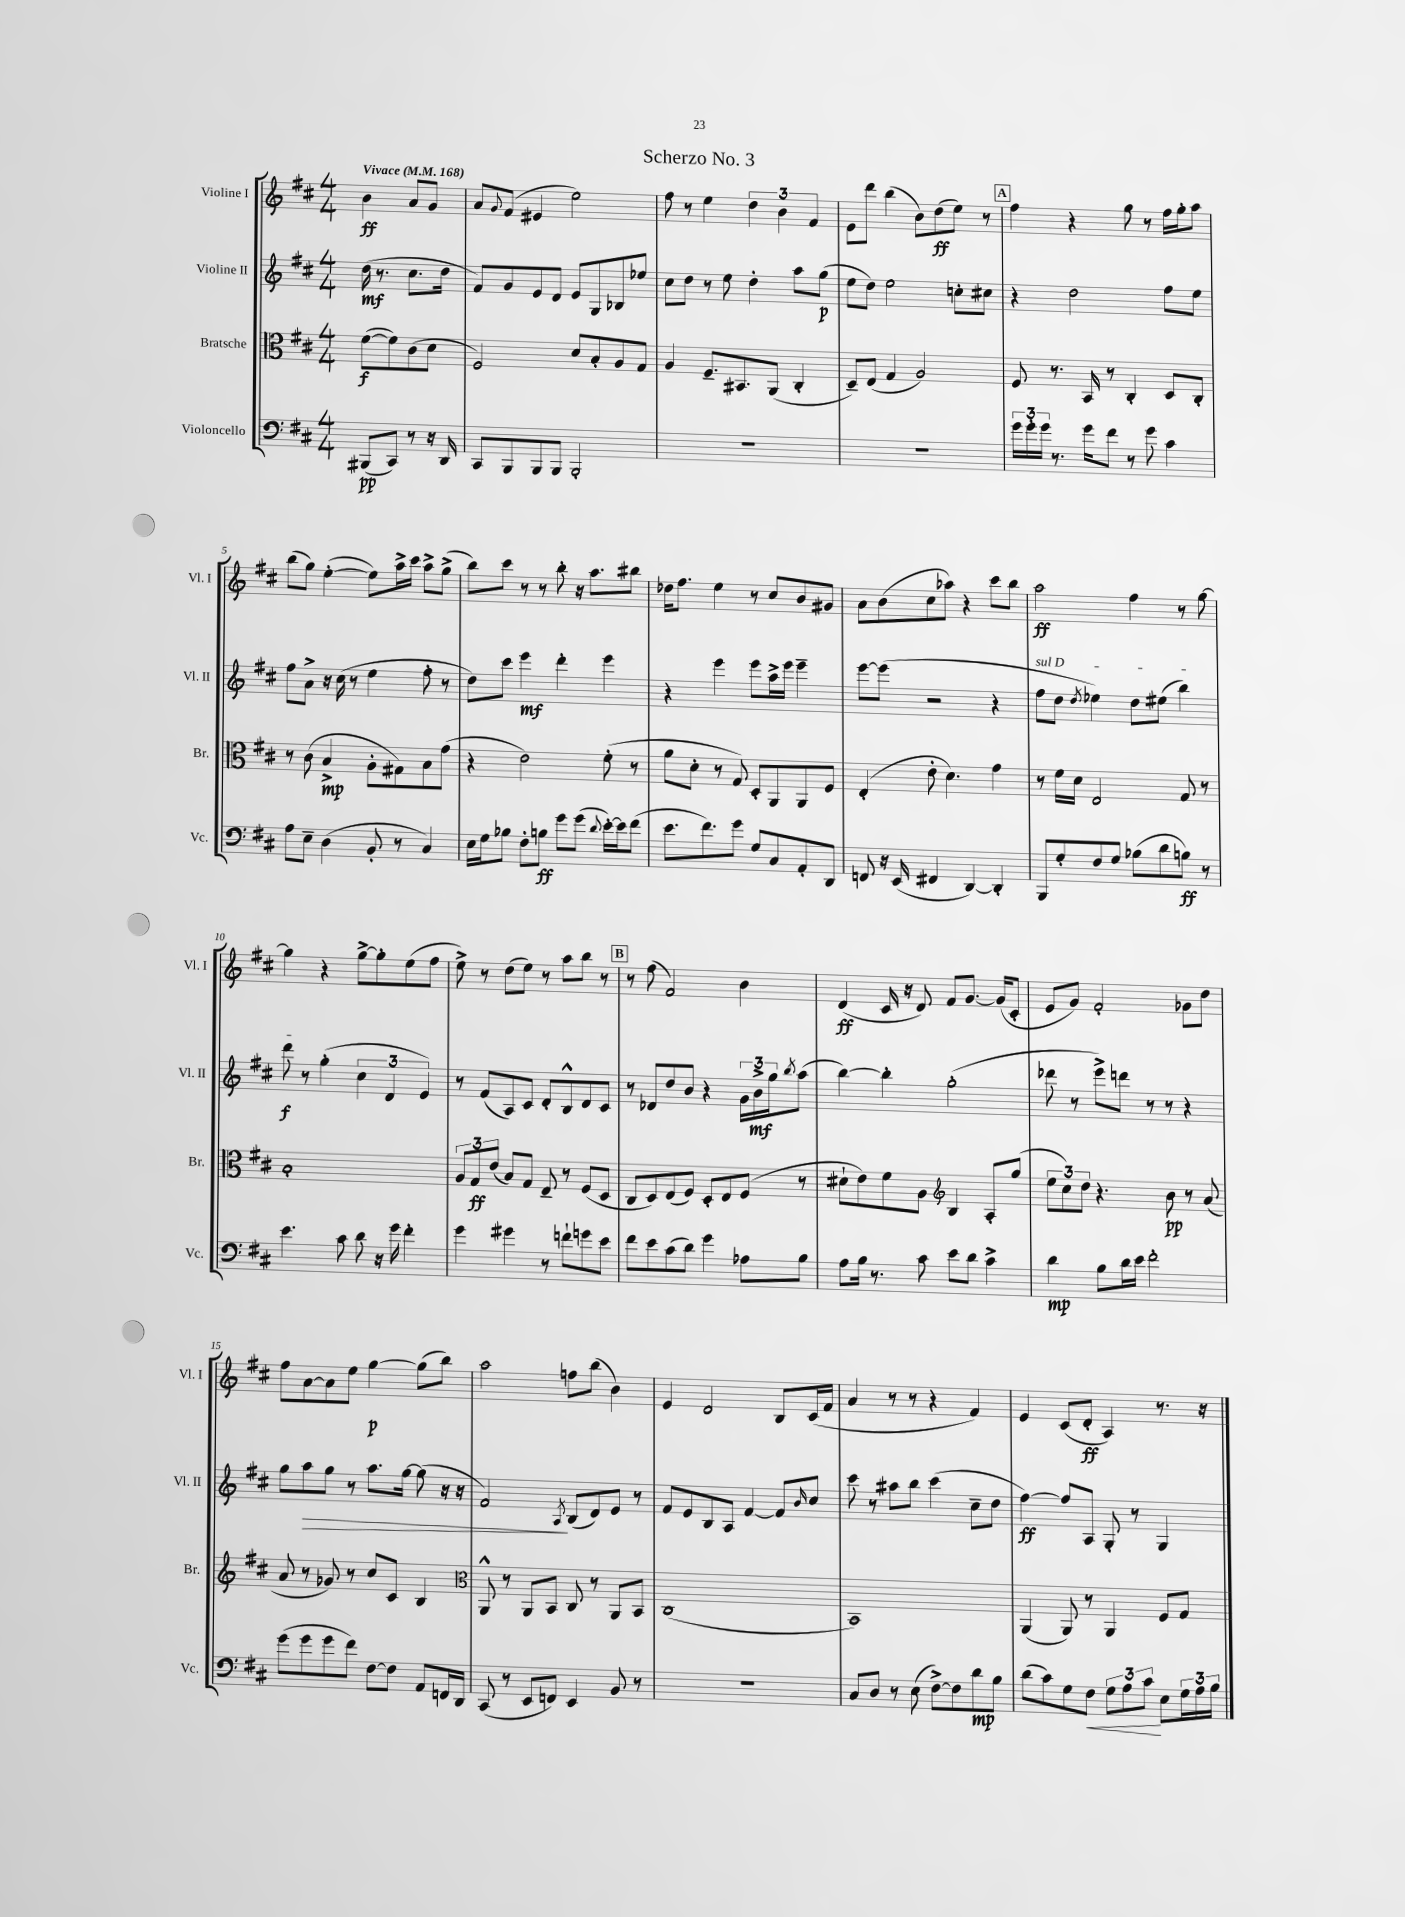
\header { title = "Scherzo No. 3" }
<<
\new StaffGroup <<
\new Staff = "s0" \with { instrumentName = "Violine I" shortInstrumentName = "Vl. I" } {
    \clef treble \key d \major \numericTimeSignature \time 4/4 \partial 2 \tempo "Vivace" 4 = 168
    b'4\ff a'8 g'8 |
    a'8 \appoggiatura { g'8 } fis'8( eis'4 e''2) |
    fis''8 r8 e''4 \tuplet 3/2 { d''4 b'4 fis'4 } |
    e'8 d'''8 b''4( b'8) d''8\ff( e''8) r8 |
    \mark \markup { \box "A" } fis''4 r4 g''8 r8 fis''16 g''16-. a''8 |
    b''8( g''8) e''4~-.( e''8) a''16-> cis'''16 a''8-> g''8->( |
    b''8) cis'''8 r8 r8 b''8-. r16 a''8. bis''8 |
    des''16 fis''8. e''4 r8 cis''8 b'8 gis'8 |
    a'8 b'8( cis''8 aes''8) r4 cis'''8 b''8 |
    a''2\ff fis''4 r8 g''8~ |
    g''4 r4 g''8~-> g''8-. e''8( fis''8 |
    e''8->) r8 d''8( e''8) r8 a''8 b''8 r8 |
    \mark \markup { \box "B" } r8 fis''8( fis'2) b'4 |
    d'4\ff( cis'16 r16 d'8) fis'8 g'8.~ g'16( cis'8-. |
    e'8 g'8) fis'2-. ges'8 d''8 |
    fis''8 a'8~ a'8 e''8 g''4~\p g''8( b''8) |
    a''2 f''8 b''8( b'4) |
    e'4 d'2 b8 cis'16( fis'16 |
    a'4 r8 r8 r4 fis'4) |
    e'4 cis'8( d'8-.\ff a4) r8. r16 \bar "|." |
}
\new Staff = "s1" \with { instrumentName = "Violine II" shortInstrumentName = "Vl. II" } {
    \clef treble \key d \major \numericTimeSignature \time 4/4 \partial 2
    d''16\mf( r8. cis''8. d''16 |
    fis'8) g'8 e'8 d'8 e'8 g8 bes8 ees''8 |
    cis''8 d''8 r8 e''8 d''4-. a''8 g''8\p( |
    e''8 d''8) e''2 c''8-. cis''8 |
    \mark \markup { \box "A" } r4 d''2 fis''8 e''8 |
    fis''8 a'8-> r16 cis''16( r8 e''4 fis''8-. r8 |
    d''8) cis'''8 e'''4\mf d'''4-. e'''4 |
    r4 e'''4 e'''8 a''16-> e'''16 e'''4-- |
    e'''8~ e'''8( r2 r4 |
    \once \override TextSpanner.bound-details.left.text = \markup { \italic "sul D" } fis''8\startTextSpan d''8 \acciaccatura { d''8 } ees''4) d''8 eis''8( b''4) |
    d'''8\f\stopTextSpan r8 g''4-.( \tuplet 3/2 { cis''4 d'4 e'4) } |
    r8 fis'8( a8) cis'8 d'8-. b8-^ d'8 cis'8 |
    \mark \markup { \box "B" } r8 des'8 d''8 b'8 r4 \tuplet 3/2 { g'16 b'16->\mf g''16 } \acciaccatura { b''8 } a''8( |
    b''4~) b''4-. g''2-.( |
    des'''8 r8 e'''8->) d'''8 r8 r8 r4 |
    g''8 a''8\> g''8 r8 a''8. g''16~ g''8( r16 r16 |
    fis'2\!) \acciaccatura { a8 } b8( d'8) e'8 r8 |
    fis'8 e'8 b8 a8 fis'4~ fis'8 \grace { b'16 } cis''8 |
    cis'''8 r8 ais''8 b''8 cis'''4( cis''8-- d''8 |
    fis''4~\ff) fis''8 a8 g8-. r8 g4 \bar "|." |
}
\new Staff = "s2" \with { instrumentName = "Bratsche" shortInstrumentName = "Br." } {
    \clef alto \key d \major \numericTimeSignature \time 4/4 \partial 2
    fis'8~\f( fis'8) cis'8( d'8 |
    fis2) d'8 b8-. a8 g8 |
    a4 fis8.-- bis,8. a,8( cis4-. |
    d8--) e8( g4 a2) |
    \mark \markup { \box "A" } fis8 r8. b,16 r8 cis4-. d8 cis8-. |
    r8 cis'8( b4->\mp a8-. gis8) b8 g'8( |
    r4 e'2) fis'8-.( r8 |
    a'8 d'8-. r8 g8) d8-. a,8 a,8 fis8 |
    e4-.( e'8-. d'4.) g'4 |
    r8 fis'16 d'16 e2 g8 r8 |
    b1-. |
    \tuplet 3/2 { a8 g8\ff e'8( } b8) g8 e8-- r8 fis8( d8 |
    \mark \markup { \box "B" } cis8 d8) e8( fis8) d8-. e8 fis8( r8 |
    dis'8-! e'8) fis'8 a8 \clef treble b4 a8-. g''8( |
    \tuplet 3/2 { e''8 cis''8) d''8 } r4. b'8\pp r8 a'8( |
    a'8 r8 ges'8) r8 cis''8 cis'8 b4 |
    \clef alto a,8-^ r8 a,8 b,8 cis8 r8 a,8 b,8 |
    cis1( |
    b,1) |
    a,4( a,8) r8 a,4 fis8 g8 \bar "|." |
}
\new Staff = "s3" \with { instrumentName = "Violoncello" shortInstrumentName = "Vc." } {
    \clef bass \key d \major \numericTimeSignature \time 4/4 \partial 2
    bis,,8\pp( cis,8) r8 r16 d,16 |
    cis,8 b,,8 b,,8 b,,8 b,,2-. |
    R1 |
    R1 |
    \mark \markup { \box "A" } \tuplet 3/2 { g'16 g'16-. g'16 } r8. g'16 fis'8 r8 g'8 cis'4 |
    a8 e8-- d4( b,8-. r8 cis4) |
    e16 g16 bes8 fis8-. b8\ff g'8 g'8( \appoggiatura { d'8 } e'16~-.) e'16 fis'8( |
    e'8. fis'8.) g'8 g8 cis8 a,8-. d,8 |
    f,8 r16 e,16( fis,4 d,4~) d,4-. |
    b,,8 g8-. fis8 g8 bes8( d'8 b8\ff) r8 |
    e'4. cis'8 d'8 r16 g'16 fis'4-. |
    g'4 gis'4 r8 f'8-! g'8 e'8 |
    \mark \markup { \box "B" } fis'8 e'8 cis'8( d'8) g'4 aes8 b8 |
    a8 b16 r8. cis'8 e'8 d'8 cis'4-> |
    d'4\mp b8 d'16 e'16 fis'2-. |
    g'8( g'8 g'8 fis'8) fis8~ fis8 a,8 f,16 d,16 |
    cis,8( r8 e,8 f,8) e,4 b,8 r8 |
    R1 |
    cis8 d8 r8 e8( fis8~->) fis8 d'8\mp b8 |
    d'8( cis'8) g8 fis8\< \tuplet 3/2 { g8 a8 cis'8\! } e8 \tuplet 3/2 { g16 a16 b16 } \bar "|." |
}
>>
>>
